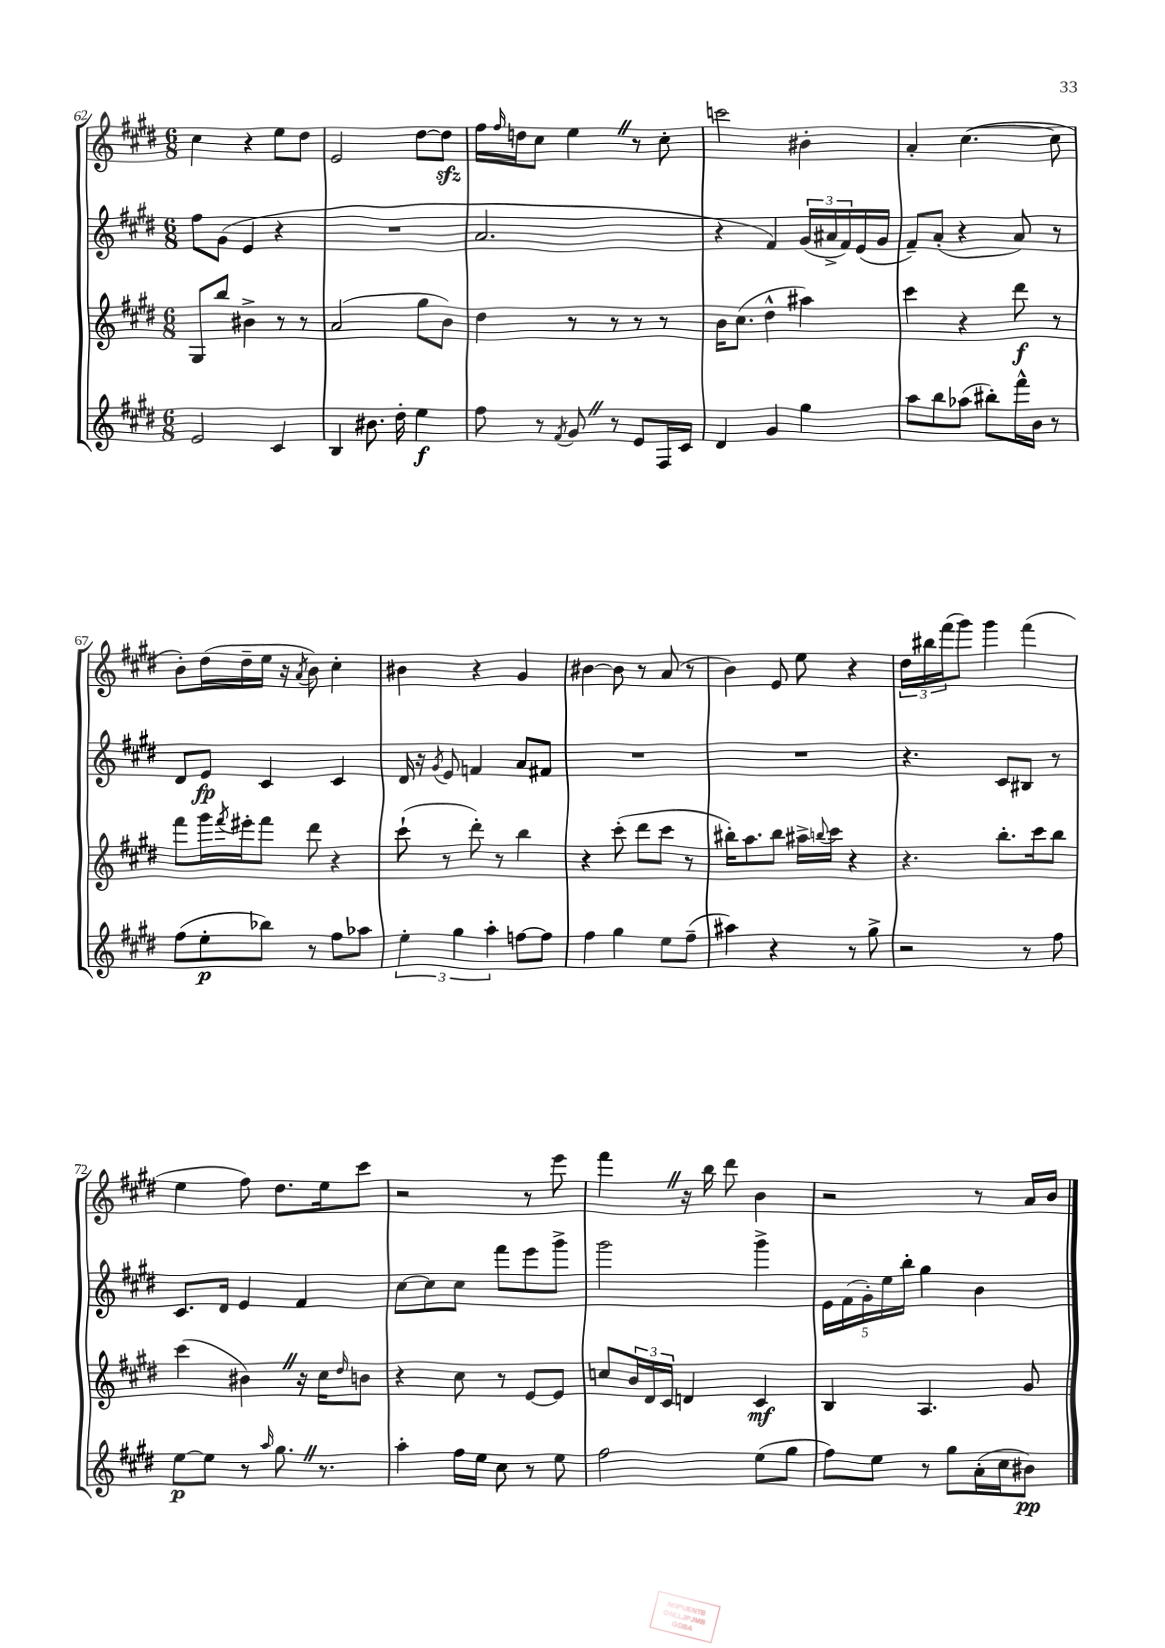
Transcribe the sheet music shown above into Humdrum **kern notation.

**kern	**kern	**kern	**kern
*staff4	*staff3	*staff2	*staff1
*clefG2	*clefG2	*clefG2	*clefG2
*k[f#c#g#d#]	*k[f#c#g#d#]	*k[f#c#g#d#]	*k[f#c#g#d#]
*M6/8	*M6/8	*M6/8	*M6/8
2e	8G#	8ff#	4cc#
.	8bb	(8g#	.
.	4b#^	4e	4r
4c#	8r	4r	8ee
.	8r	.	8dd#
=	=	=	=
4B	(2a	2.r	2e
8.b#	.	.	.
16dd#'	.	.	.
4ee	8gg#	.	[8dd#
.	8b)	.	8dd#]
=	=	=	=
8ff#	4dd#	2.a	16ff#
.	.	.	16qqff#
.	.	.	16dd
8r	.	.	8cc#
8qf#	.	.	.
8g#	8r	.	4ee
8r	8r	.	.
8e	8r	.	8r
16F#	8r	.	8cc#'
16c#	.	.	.
=	=	=	=
4d#	16b	4r	2ccc
.	(8.cc#	.	.
4g#	4dd#^^	4f#)	.
4gg#	4aa#)	(24g#	4b#'
.	.	24a#^	.
.	.	24f#)	.
.	.	(16e	.
.	.	16g#	.
=	=	=	=
8aa	4ccc#	8f#~)	4a'
8bb	.	(8a'	.
(8aa-	4r	4r	([4.cc#
8bb#')	.	.	.
16fff#^^	8ddd#	8a)	.
16b	.	.	.
8r	8r	8r	8cc#]
=	=	=	=
(8ff#	8fff#	8d#	8b')
8ee'	16ggg#	8e	(16dd#
.	8qfff#	.	.
.	16eee#'	.	16dd#~
8bb-)	8fff#	4c#	16ee
.	.	.	16r
.	.	.	8qa
8r	8ddd#	.	8b)
8ff#	4r	4c#	4cc#'
8aa-	.	.	.
=	=	=	=
6ee'	(8ccc#`	16d#	4b#
.	.	16r	.
.	.	8qg#	.
.	8r	8e	.
6gg#	.	.	.
.	8ddd#')	4f	4r
6aa'	.	.	.
.	8r	.	.
[8ff	4bb	8a	4g#
8ff]	.	8f#	.
=	=	=	=
4ff#	4r	2.r	[4b#
4gg#	(8ccc#'	.	8b#]
.	8ddd#	.	8r
8ee	8ccc#	.	(8a
(8ff#~	8r	.	8r
=	=	=	=
4aa#)	16bb#')	2.r	4b)
.	8.aa	.	.
4r	8bb#	.	8e
.	16aa#^	.	8ee
.	8qqbb	.	.
.	16ccc#	.	.
8r	4r	.	4r
8gg#^	.	.	.
=	=	=	=
2r	4.r	4.r	24dd#
.	.	.	24bb#
.	.	.	(24fff#
.	.	.	8ggg#)
.	.	.	4ggg#
.	8.bb'	8c#	.
8r	.	8B#	(4fff#
.	16ccc#	.	.
8ff#	8bb	8r	.
=	=	=	=
[8ee	(4ccc#	8.c#	4ee
8ee]	.	.	.
.	.	16d#	.
8r	4b#)	4e	8ff#)
16qqaa	.	.	.
8.gg#	.	.	8.dd#
.	16r	4f#	.
8.r	16cc#	.	16ee
.	16qqdd#	.	.
.	8b	.	8ccc#
=	=	=	=
4aa'	4r	[8cc#	2r
.	.	8cc#]	.
16ff#	8cc#	8cc#	.
16ee	.	.	.
8cc#	8r	8fff#	.
8r	[8e	8eee	8r
8ee	8e]	8ggg#^	8eee
=	=	=	=
2ff#	8cc	2ggg#	4fff#
.	24b	.	.
.	24d#	.	.
.	24c#	.	.
.	4d	.	16r
.	.	.	16bb
.	.	.	8ddd#
(8ee	4c#	4ggg#^	4b
8gg#	.	.	.
=	=	=	=
8ff#)	4B	20e	2r
.	.	(20f#	.
.	.	20g#')	.
8ee	.	.	.
.	.	20ee	.
.	.	20bb'	.
8r	4.A	4gg#	.
8gg#	.	.	.
(16a'	.	4b	8r
16cc#	.	.	.
8b#)	8g#	.	16a
.	.	.	16b
==	==	==	==
*-	*-	*-	*-
